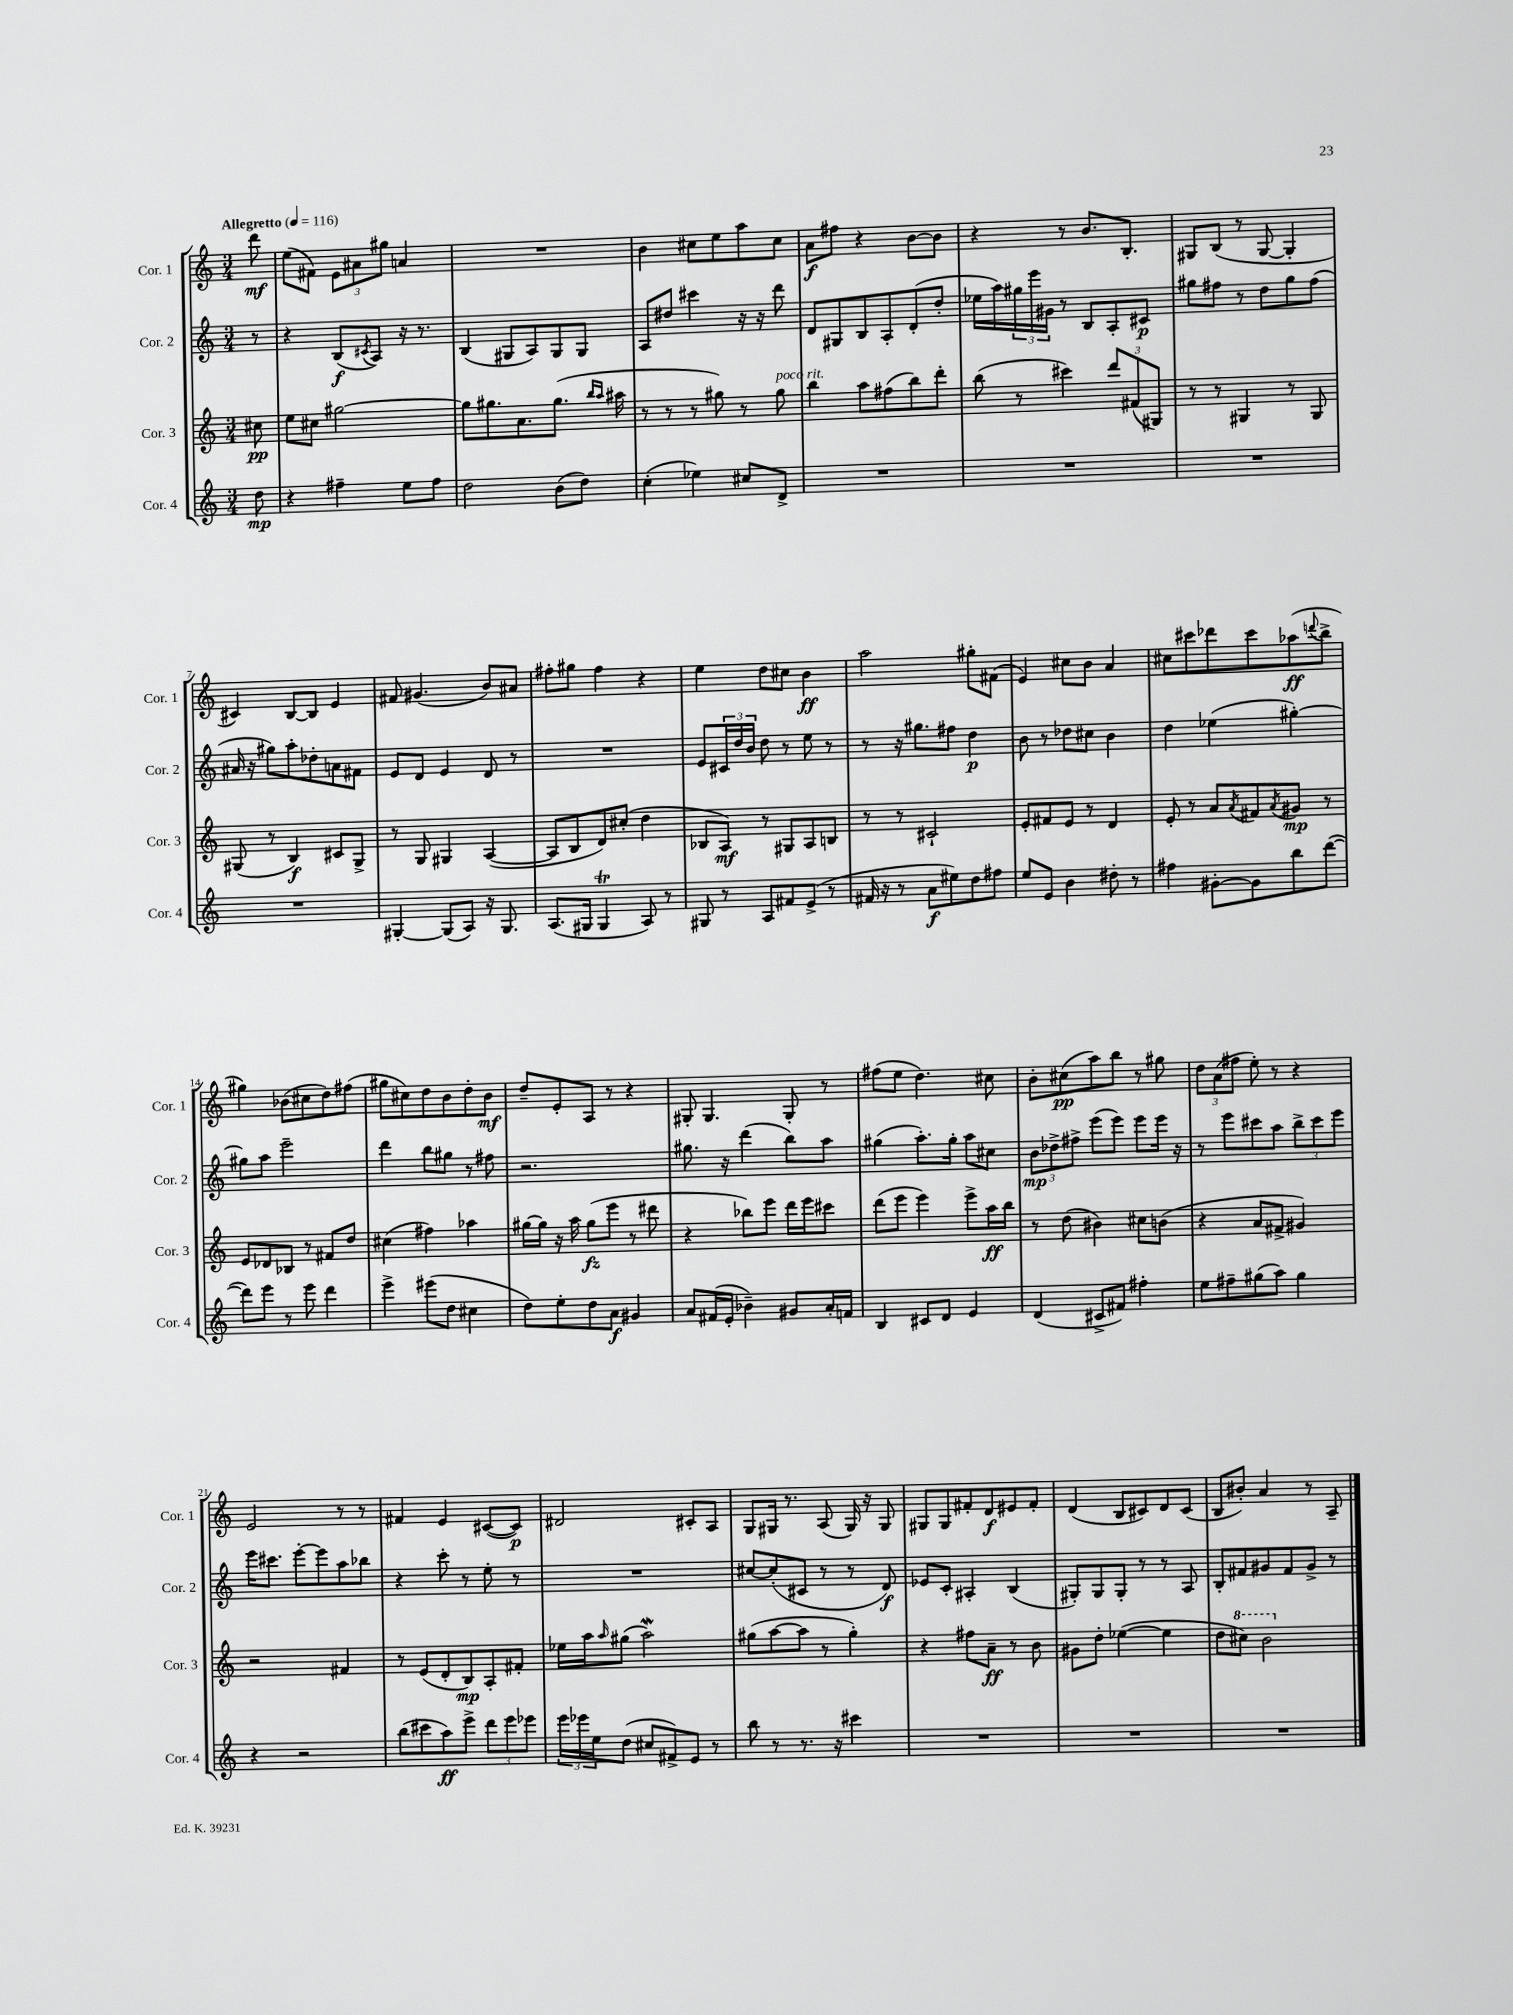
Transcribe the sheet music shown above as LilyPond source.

<<
\new StaffGroup <<
\new Staff = "s0" \with { instrumentName = "Cor. 1" shortInstrumentName = "Cor. 1" } {
    \clef treble \key c \major \numericTimeSignature \time 3/4 \partial 8 \tempo "Allegretto" 4 = 116
    d'''8\mf |
    e''8( fis'8) \tuplet 3/2 { e'8 ais'8 gis''8 } a'4 |
    R2. |
    b'4 cis''8 e''8 a''8 cis''8 |
    a'8\f fis''8 r4 b'8~ b'8 |
    r4 r8 b'8. b8.-. |
    gis8 b8( r8 gis8~ gis4-. |
    cis'4) b8~ b8 e'4 |
    fis'8 gis'4.( b'8) ais'8 |
    fis''8-. gis''8 fis''4 r4 |
    e''4 d''8 cis''8 b'4\ff |
    a''2 gis''8-. fis'8( |
    e'4) cis''8 b'8 a'4 |
    cis''8 cis'''8 des'''8 cis'''8 aes''8\ff( \appoggiatura { d'''8 } b''8-> |
    gis''4) bes'8( cis''8 d''8) fis''8( |
    gis''8 cis''8) d''8 b'8 d''8-. b'8\mf |
    d''8-- e'8-. a8 r8 r4 |
    gis8-. gis4. gis8-. r8 |
    fis''8( e''8 d''4.) cis''8 |
    b'8-. cis''8\pp( a''8) b''8 r8 gis''8 |
    \tuplet 3/2 { d''8 a'8( fis''8 } e''8-.) r8 r4 |
    e'2 r8 r8 |
    fis'4 e'4 cis'8~( cis'8\p) |
    dis'2 cis'8-. a8 |
    g8 gis16 r8. a8( gis16) r16 gis8 |
    gis8 gis8 fis'8-. d'8\f eis'8 fis'8-. |
    d'4( b8 cis'8) d'8 cis'8( |
    b8 bis'8-.) a'4 r8 a8-- \bar "|." |
}
\new Staff = "s1" \with { instrumentName = "Cor. 2" shortInstrumentName = "Cor. 2" } {
    \clef treble \key c \major \numericTimeSignature \time 3/4 \partial 8
    r8 |
    r4 b8\f( \acciaccatura { cis'8 } a8) r16 r8. |
    b4( gis8 a8) gis8 gis8 |
    a8 dis''8 cis'''4 r16 r16 d'''8 |
    d'8 gis8 b8 a8-. d'8-.( d''8-. |
    ees''16 a''16) \tuplet 3/2 { gis''16 e'''16 gis'16 } r8 b8 a8-. cis'8\p |
    gis''8 fis''8 r8 d''8 gis''8 fis''8( |
    ais'16 r16 gis''8) a''8-. des''8-. a'8 fis'8 |
    e'8 d'8 e'4 d'8 r8 |
    R2. |
    e'8 \tuplet 3/2 { cis'16 d''16 b'16 } d''8 r8 e''8 r8 |
    r8 r16 gis''8. fis''8 d''4\p |
    b'8 r8 des''8 cis''8 b'4 |
    d''4 ees''4( gis''4~-.) |
    gis''8 a''8 e'''2-- |
    d'''4 b''8 gis''8 r8 fis''8 |
    r2. |
    gis''8. r16 d'''4( b''8) a''8 |
    gis''4( a''8.-.) gis''16-. a''8 cis''8 |
    \tuplet 3/2 { b'8\mp des''8-> fis''8-> } e'''8( e'''8) e'''8 e'''16 r16 |
    r8 e'''8 cis'''8 a''8 \tuplet 3/2 { b''8-> cis'''8 e'''8 } |
    e'''16 cis'''8. e'''8~-. e'''8 a''8 bes''8 |
    r4 c'''8-. r8 e''8-. r8 |
    R2. |
    cis''8~ cis''8-.( cis'8 r8 r8 d'8\f) |
    ees'8 c'8-. ais4-. b4( |
    gis8-.) gis8 gis8-. r8 r8 a8 |
    b8-. fis'8 gis'8 fis'8 gis'8-> r8 \bar "|." |
}
\new Staff = "s2" \with { instrumentName = "Cor. 3" shortInstrumentName = "Cor. 3" } {
    \clef treble \key c \major \numericTimeSignature \time 3/4 \partial 8
    cis''8\pp |
    e''8 cis''8 gis''2~ |
    gis''8 gis''8. a'8. gis''8.( \grace { b''16 a''16 } ais''16 |
    r8 r8 r8 gis''8) r8 gis''8^\markup { \italic "poco rit." } |
    b''4 a''8 fis''8( b''8) d'''8-. |
    b''8( r8 cis'''4) \tuplet 3/2 { d'''8 fis'8( gis8) } |
    r8 r8 gis4 r8 gis8 |
    gis8( r8 b4\f) cis'8 gis8-> |
    r8 g8 gis4 a4~( |
    a8 b8 d'8) cis''8-.( d''4 |
    bes8 a8\mf) r8 gis8 a8 b8 |
    r8 r8 cis'2-! |
    e'8-. fis'8 e'8 r8 d'4 |
    e'8-. r8 a'8 \acciaccatura { a'8 } fis'8 \acciaccatura { a'8 } gis'8\mp r8 |
    e'8 des'8 bes8 r8 fis'8 d''8 |
    cis''4( fis''4) aes''4 |
    gis''16~ gis''16 r16 a''16 gis''8\fz( e'''8 r8 dis'''8 |
    r4 bes''8) e'''8 d'''16 e'''16 cis'''8 |
    d'''8( e'''8 e'''4) e'''8-> a''16\ff b''16 |
    r8 d''8( bis'4) cis''8 b'8( |
    r4 a'8 fis'8-> gis'4) |
    r2 fis'4 |
    r8 e'8( d'8-. b8\mp) a8-. fis'8-. |
    ees''16 a''16 \grace { a''16 } gis''8( a''2\mordent) |
    gis''8( a''8~ a''8 r8 gis''4-.) |
    r4 fis''8 a'8--\ff r8 b'8 |
    gis'8 d''8-. ees''4~( ees''4 |
    d''8 \ottava #1 cis'''8) b''2 \ottava #0 \bar "|." |
}
\new Staff = "s3" \with { instrumentName = "Cor. 4" shortInstrumentName = "Cor. 4" } {
    \clef treble \key c \major \numericTimeSignature \time 3/4 \partial 8
    d''8\mp |
    r4 fis''4-- e''8 fis''8 |
    d''2 b'8( d''8) |
    c''4-.( ees''4) cis''8 d'8-> |
    R2. |
    R2. |
    R2. |
    R2. |
    gis4~-. gis8( a8) r16 gis8. |
    a8.( gis16 gis4\trill a8) r8 |
    gis8 r8 a8 fis'8 e'8->( r8 |
    fis'16 r16 r8 a'8\f eis''8) d''8 fis''8 |
    e''8 e'8 b'4 dis''8-. r8 |
    fis''4 gis'8~-. gis'8 b''8 d'''8~( |
    d'''8) e'''8 r8 e'''8 d'''4 |
    e'''4-> eis'''8( d''8 cis''4 |
    d''8) e''8-. d''8 a'8\f gis'4 |
    a'8 fis'16( e'16-. bes'4--) gis'8 a'16-. f'16 |
    b4 cis'8 d'8 e'4 |
    d'4( cis'8-> fis'8) fis''4-. |
    e''8 fis''8-- gis''8( a''8) gis''4 |
    r4 r2 |
    b''8( cis'''8 a''8\ff) e'''8-> \tuplet 3/2 { d'''8 e'''8 ees'''8 } |
    \tuplet 3/2 { e'''16 ees'''16 e''16 } d''8( cis''8 fis'8->) e'8 r8 |
    b''8 r8 r8. r16 cis'''4 |
    R2. |
    R2. |
    R2. \bar "|." |
}
>>
>>
